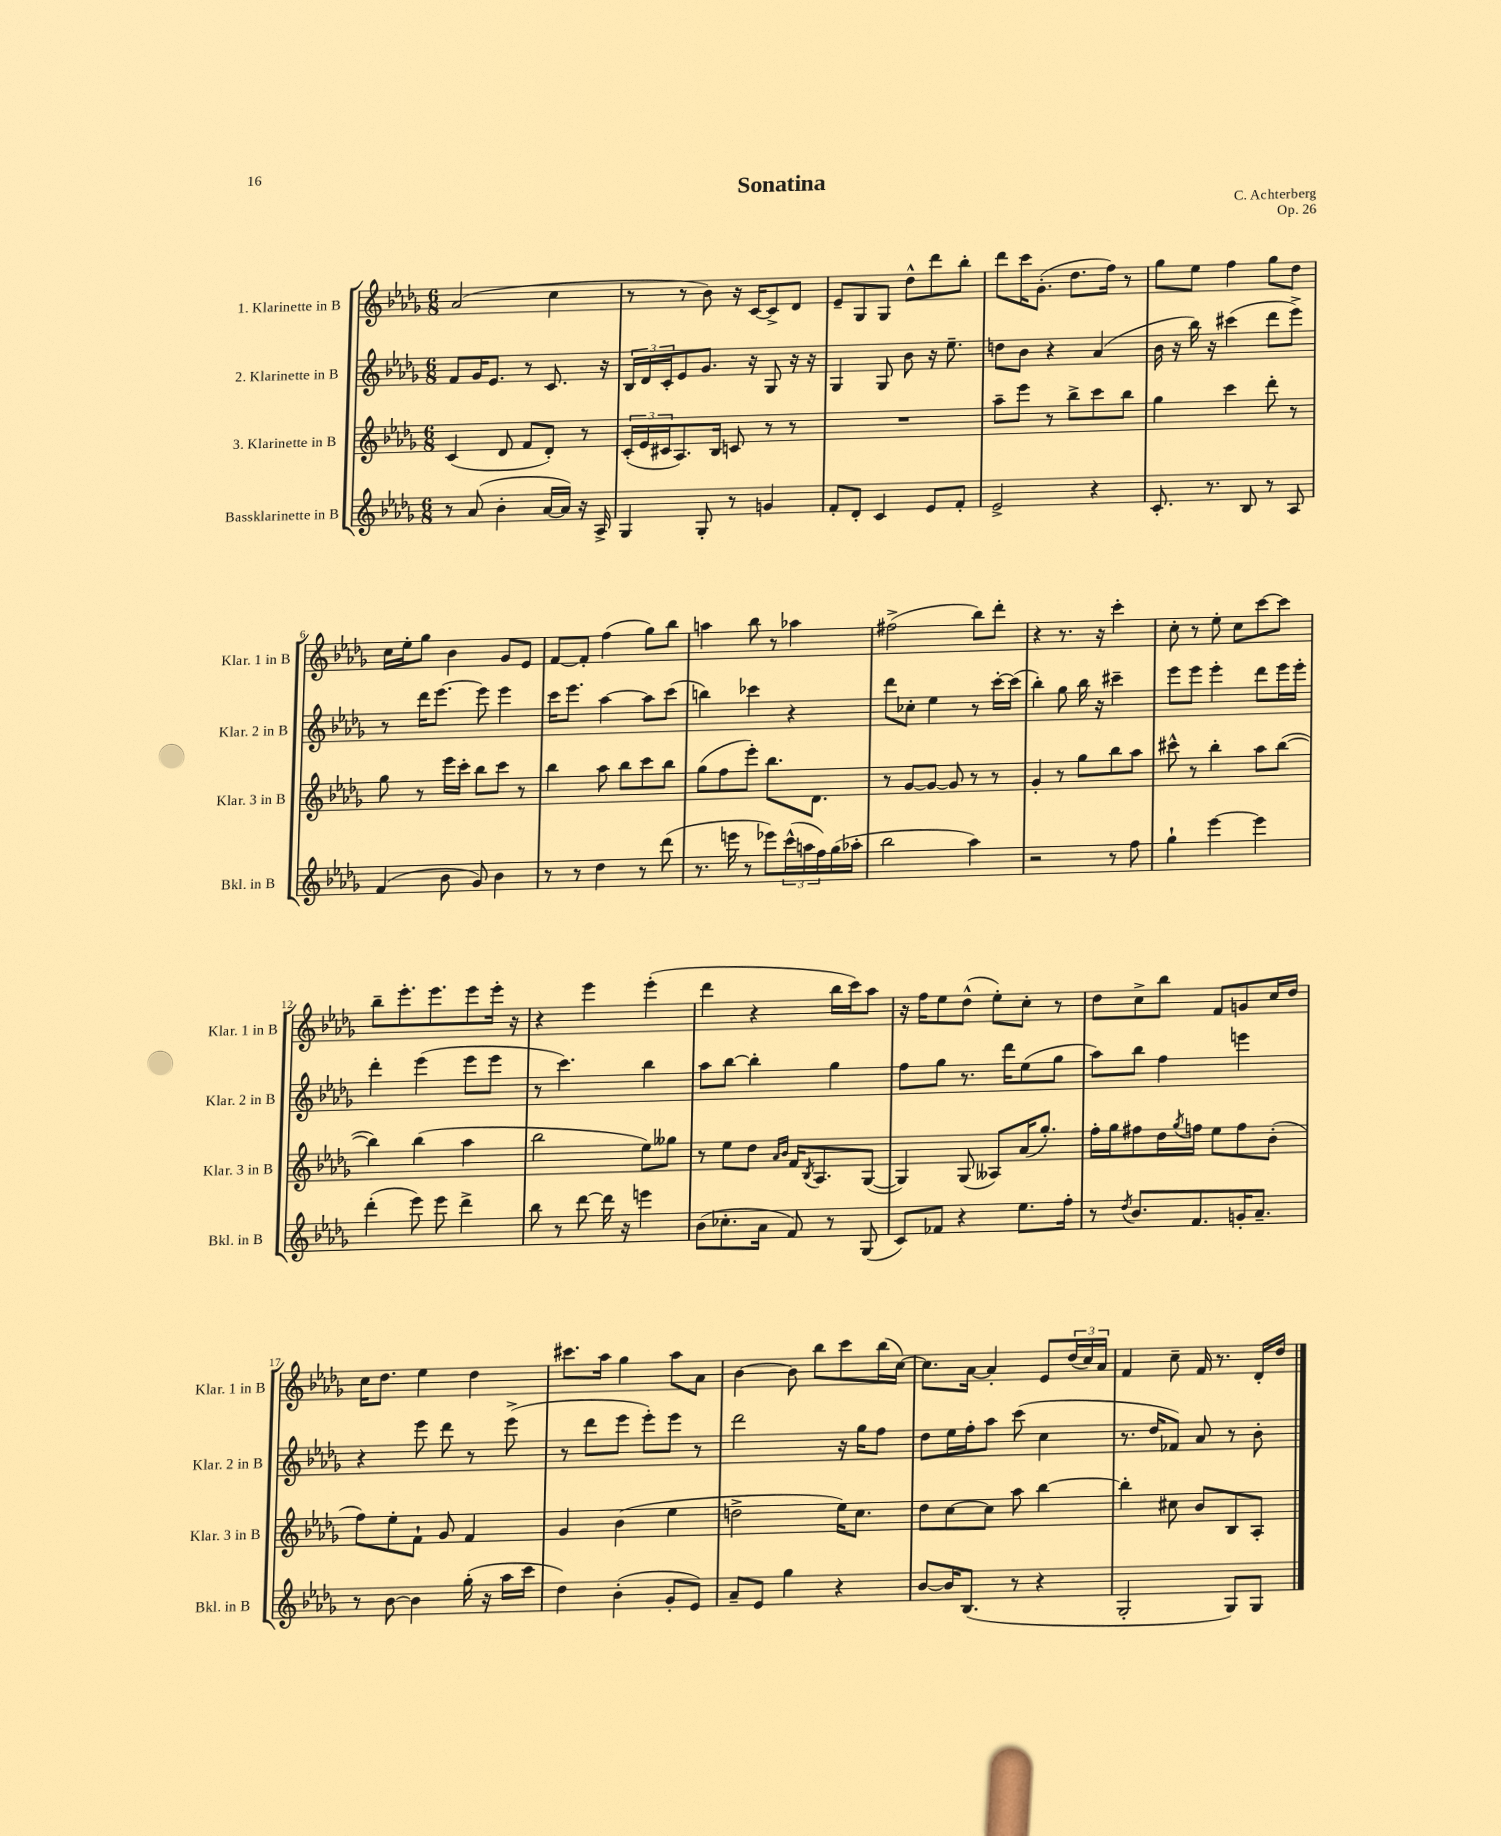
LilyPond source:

\header { title = "Sonatina" composer = "C. Achterberg" opus = "Op. 26" }
<<
\new StaffGroup <<
\new Staff = "s0" \with { instrumentName = "1. Klarinette in B" shortInstrumentName = "Klar. 1 in B" } {
    \clef treble \key des \major \numericTimeSignature \time 6/8
    aes'2( c''4 |
    r8 r8 bes'8) r16 c'16~ c'8-> des'8 |
    ees'8-- ges8 ges8 des''8-^ des'''8 bes''8-. |
    des'''8 c'''16 ges'8.-.( des''8. f''16) r8 |
    ges''8 ees''8 f''4 ges''8 des''8 |
    c''16 ees''16-. ges''8 bes'4 ges'8 ees'8 |
    f'8~ f'8-. f''4( ges''8) bes''8 |
    a''4 bes''8 r8 aes''4 |
    fis''2->( bes''8) des'''8-. |
    r4 r8. r16 c'''4-. |
    c''8-. r8 ees''8-. c''8 c'''8~ c'''8 |
    bes''8-- ees'''8.-. ees'''8. ees'''8 ees'''16-. r16 |
    r4 ees'''4 ees'''4-.( |
    des'''4 r4 bes''16 c'''16) aes''8 |
    r16 f''16 ees''8 des''8-^( ees''8-.) c''8-. r8 |
    des''8 c''8-> bes''8 f'8 g'8 c''16 des''16 |
    c''16 des''8. ees''4 des''4 |
    cis'''8. aes''16 ges''4 aes''8 aes'8 |
    bes'4~ bes'8 bes''8 c'''8 bes''16( c''16~) |
    c''8. aes'16~ aes'4-. ees'8 \tuplet 3/2 { des''16( c''16) aes'16 } |
    f'4 c''8-- f'16 r8. des'16-. des''16 \bar "|." |
}
\new Staff = "s1" \with { instrumentName = "2. Klarinette in B" shortInstrumentName = "Klar. 2 in B" } {
    \clef treble \key des \major \numericTimeSignature \time 6/8
    f'8 ges'16 ees'8. r8 c'8. r16 |
    \tuplet 3/2 { bes16 des'16 c'16-. } ees'8 ges'8. r16 ges8 r16 r16 |
    ges4 ges8 bes'8 r16 ees''8.-- |
    d''8 bes'8 r4 aes'4( |
    bes'16 r16 bes''16) r16 cis'''4( des'''8 ees'''8->) |
    r8 des'''16 ees'''8.~ ees'''8 ees'''4 |
    c'''16 ees'''8. aes''4~ aes''8 c'''8( |
    b''4) ces'''4 r4 |
    des'''8 ces''8-. ees''4 r8 c'''16~-. c'''16( |
    bes''4-.) ges''8 bes''16 r16 cis'''4-- |
    ees'''8 ees'''8 ees'''4-. des'''8 ees'''16 ees'''16-. |
    des'''4-. ees'''4( ees'''8 ees'''8 |
    r8 c'''4.) bes''4 |
    aes''8 bes''8~ bes''4-. ges''4 |
    f''8 ges''8 r8. des'''16 ees''8( ges''8 |
    aes''8) bes''8 f''4 e'''4 |
    r4 ees'''8 des'''8 r8 ees'''8->( |
    r8 des'''8 ees'''8 ees'''8-.) ees'''8 r8 |
    des'''2 r16 ges''16 f''8 |
    des''8 ees''16 f''16-. aes''8 c'''8( c''4 |
    r8. des''16 fes'8) aes'8 r8 bes'8-. \bar "|." |
}
\new Staff = "s2" \with { instrumentName = "3. Klarinette in B" shortInstrumentName = "Klar. 3 in B" } {
    \clef treble \key des \major \numericTimeSignature \time 6/8
    c'4( des'8 f'8 des'8-.) r8 |
    \tuplet 3/2 { c'16-.( ees'16 cis'16 } aes8.) bes16 c'8 r8 r8 |
    R2. |
    aes''8-- ees'''8 r8 bes''8-> c'''8 bes''8 |
    ges''4 c'''4 des'''8-. r8 |
    ges''8 r8 ees'''16 c'''16-. bes''8 c'''8 r8 |
    bes''4 aes''8 bes''8 c'''8 bes''8 |
    ges''8( f''8 ees'''8-.) bes''8. des'8. |
    r8 ges'8~ ges'8~ ges'8 r8 r8 |
    ges'4-. r8 ges''8 bes''8 aes''8 |
    cis'''8-^ r8 bes''4-. aes''8 bes''8~( |
    bes''4) bes''4( aes''4 |
    bes''2 ees''8) geses''8 |
    r8 ees''8 des''8 \grace { aes'16 bes'16 } f'16 \acciaccatura { bes8 } aes8. ges8~( |
    ges4) ges8( aeses8) aes'16( ges''8.-.) |
    f''16-. ges''16 fis''8 des''16 \acciaccatura { ges''8 } f''16 ees''8 f''8 bes'8-.( |
    f''8) ees''8-. f'8-! ges'8 f'4 |
    ges'4 bes'4( ees''4 |
    d''2-> ees''16) c''8. |
    des''8 c''8~ c''8 aes''8 bes''4~ |
    bes''4-. cis''8 bes'8 bes8 aes8-. \bar "|." |
}
\new Staff = "s3" \with { instrumentName = "Bassklarinette in B" shortInstrumentName = "Bkl. in B" } {
    \clef treble \key des \major \numericTimeSignature \time 6/8
    r8 aes'8( bes'4-. aes'16~ aes'16) r16 aes16-> |
    ges4 ges8-. r8 g'4 |
    f'8-. des'8-. c'4 ees'8 f'8-. |
    ees'2-> r4 |
    c'8.-. r8. bes8 r8 aes8 |
    f'4( bes'8 ges'8) bes'4 |
    r8 r8 des''4 r8 des'''8( |
    r8. e'''16 r8 ees'''8) \tuplet 3/2 { c'''16-^( a''16 f''16) } ges''16( aes''16-. |
    bes''2 aes''4) |
    r2 r8 f''8 |
    ges''4-! ees'''4~ ees'''4 |
    des'''4-.( ees'''8) ees'''8 des'''4-> |
    bes''8 r8 des'''8~ des'''16 r16 e'''4 |
    bes'8( ces''8.-. aes'16 f'8) r8 ges8( |
    c'8) fes'8 r4 ees''8. f''16-. |
    r8 \acciaccatura { des''8 } bes'8. f'8. g'16-. aes'8.-- |
    r8 bes'8~ bes'4 ges''16-.( r16 aes''16 c'''16 |
    des''4) bes'4-.( ges'8-. ees'8) |
    aes'8-- ees'8 ges''4 r4 |
    bes'8~ bes'16 bes8.( r8 r4 |
    ges2-. ges8) ges8 \bar "|." |
}
>>
>>
